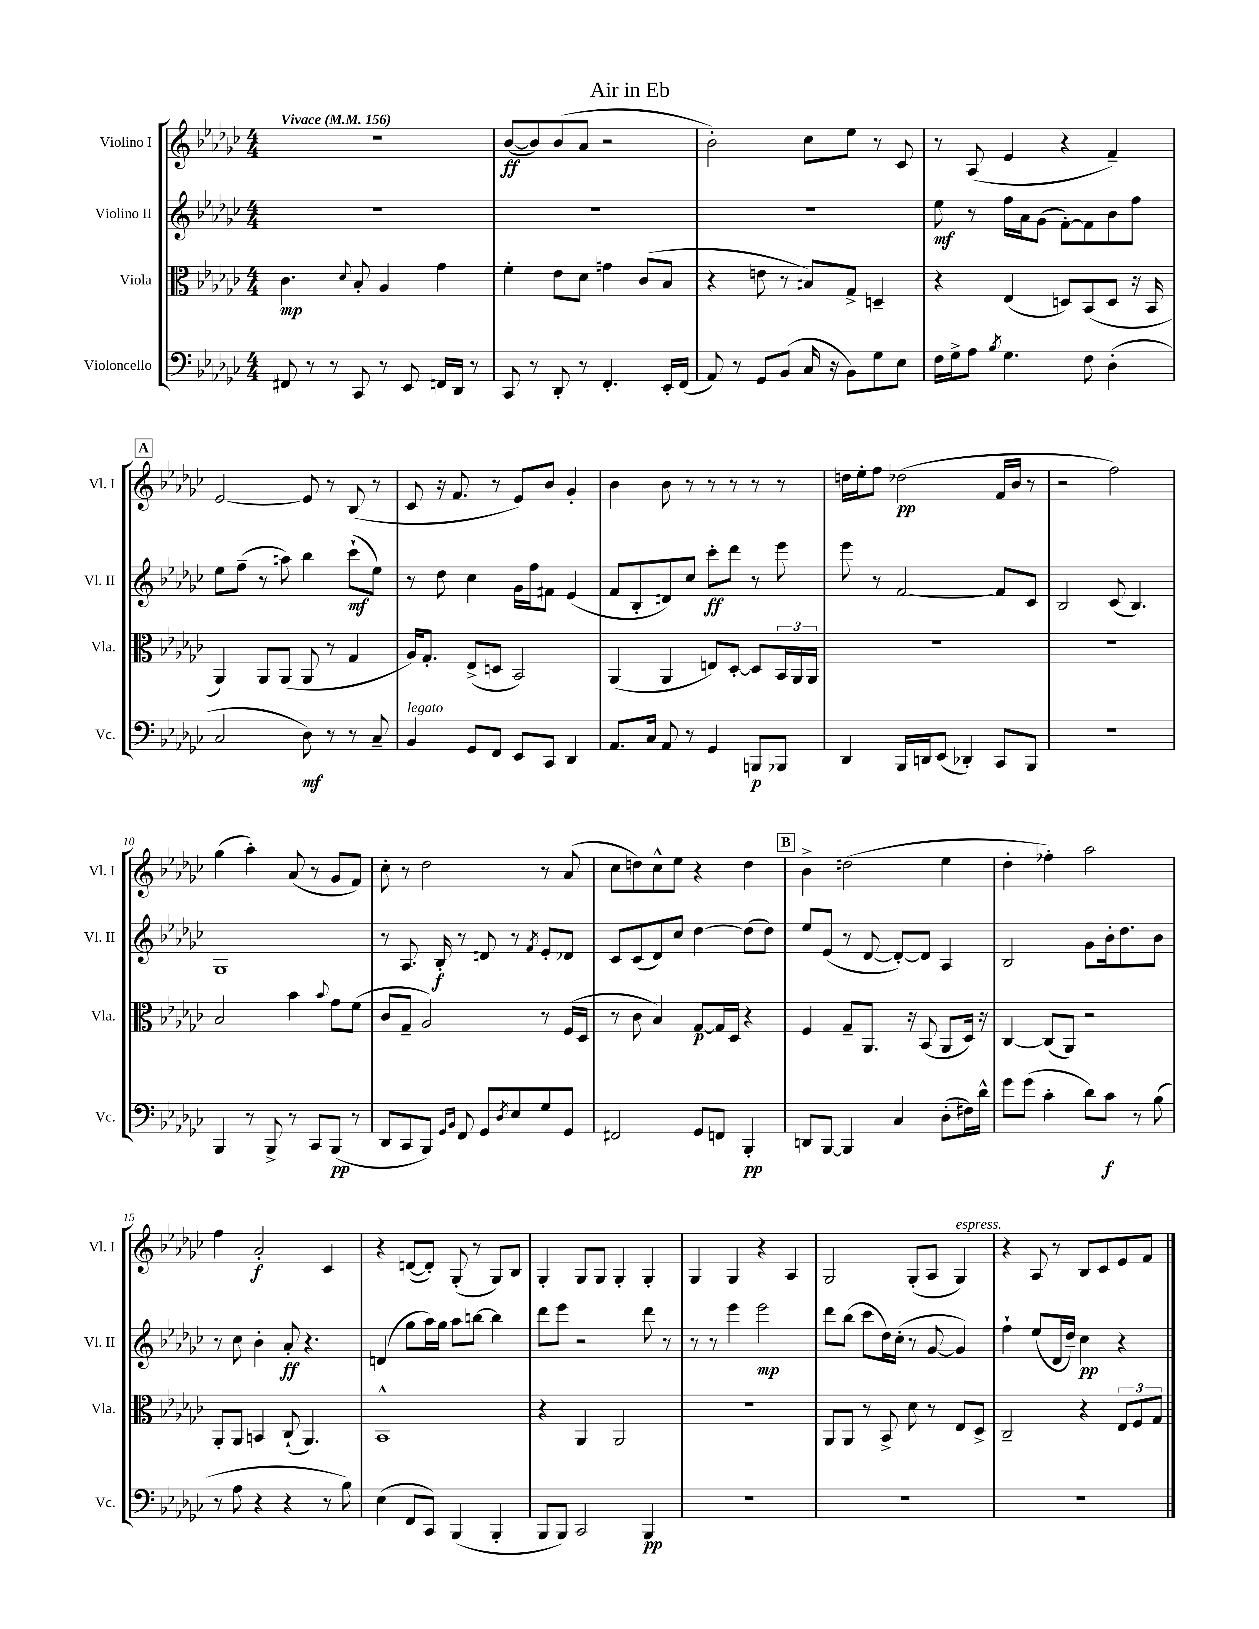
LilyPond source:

\header { title = "Air in Eb" }
<<
\new StaffGroup <<
\new Staff = "s0" \with { instrumentName = "Violino I" shortInstrumentName = "Vl. I" } {
    \clef treble \key ges \major \numericTimeSignature \time 4/4 \tempo "Vivace" 4 = 156
    r1 |
    bes'8~\ff( bes'8) bes'8( aes'8 r2 |
    bes'2-.) ces''8 ees''8 r8 ces'8 |
    r8 aes8( ees'4 r4 f'4--) |
    \mark \markup { \box "A" } ees'2~ ees'8 r8 bes8( r8 |
    ces'8 r16 f'8. r8 ees'8) bes'8 ges'4-. |
    bes'4 bes'8 r8 r8 r8 r8 r8 |
    d''16 ees''16-. f''8 des''2\pp( f'16 bes'16 r8 |
    r2 f''2) |
    ges''4( aes''4-.) aes'8( r8 ges'8 f'8) |
    ces''8-. r8 des''2 r8 aes'8( |
    ces''8 d''8) ces''8-^ ees''8 r4 d''4 |
    \mark \markup { \box "B" } bes'4-> d''2( ees''4 |
    des''4-. fes''4-.) aes''2 |
    f''4 aes'2-.\f ces'4 |
    r4 d'8~( d'8-.) ges8-.( r8 ges8) bes8 |
    ges4-. ges8 ges8 ges4-. ges4-. |
    ges4 ges4 r4 aes4 |
    ges2 ges8-.( aes8 ges4^\markup { \italic "espress." }) |
    r4 aes8 r8 bes8 ces'8 ees'8 f'8 \bar "|." |
}
\new Staff = "s1" \with { instrumentName = "Violino II" shortInstrumentName = "Vl. II" } {
    \clef treble \key ges \major \numericTimeSignature \time 4/4
    R1 |
    R1 |
    R1 |
    ees''8\mf r8 f''16 aes'16 ges'8( f'8~-.) f'8 bes'8 f''8 |
    \mark \markup { \box "A" } ees''8 f''8--( r8 a''8) bes''4 ces'''8-!\mf( ees''8) |
    r8 des''8 ces''4 ges'16 f''16 fis'8 ees'4( |
    f'8 bes8-. d'8) ces''8 ces'''8-.\ff des'''8 r8 ees'''8 |
    ees'''8 r8 f'2~ f'8 ces'8 |
    bes2 ces'8( bes4.) |
    ges1 |
    r8 aes8. bes16-.\f r8 d'8 r8 \acciaccatura { f'8 } ees'8-. des'8 |
    ces'8 ces'8( des'8) ces''8 des''4~ des''8( des''8) |
    \mark \markup { \box "B" } ees''8 ees'8( r8 des'8~ des'8~-.) des'8 aes4 |
    bes2 ges'8 bes'16-. des''8. bes'8 |
    r8 ces''8 bes'4-. aes'8-.\ff r4. |
    d'4( ges''8 aes''16) ges''16 aes''8 b''8~ b''4 |
    des'''8 ees'''8 r2 des'''8 r8 |
    r8 r8 ees'''4 ees'''2\mp |
    des'''8 bes''8( ces'''8 des''16) ces''16-.( r8 ges'8~ ges'4) |
    f''4-! ees''8( des'16 des''16--) ces''4\pp r4 \bar "|." |
}
\new Staff = "s2" \with { instrumentName = "Viola" shortInstrumentName = "Vla." } {
    \clef alto \key ges \major \numericTimeSignature \time 4/4
    ces'4.\mp \appoggiatura { des'8 } bes8-. aes4 ges'4 |
    f'4-. ees'8 des'8 g'4 ces'8( bes8 |
    r4 e'8 r8 b8) ges8-> d4-- |
    r4 ees4( d8) bes,8( d8 r16 bes,16 |
    \mark \markup { \box "A" } aes,4) aes,8 aes,8( aes,8 r8 ges4 |
    aes16) ges8.-. ees8->( d8 bes,2) |
    aes,4( aes,4 e8) des8~-. des8 \tuplet 3/2 { bes,16 aes,16 aes,16 } |
    R1 |
    R1 |
    bes2 bes'4 \appoggiatura { bes'8 } ges'8 f'8( |
    ces'8 ges8-- aes2) r8 f16( des16 |
    r8 ces'8 bes4) ges8~\p ges16 des16 r4 |
    \mark \markup { \box "B" } f4 ges8-- aes,8. r16 bes,8( aes,8 des16) r16 |
    ces4~ ces8( aes,8) r2 |
    aes,8-. aes,8 b,4 ces8-!( aes,4.) |
    bes,1-^ |
    r4 aes,4 aes,2 |
    R1 |
    aes,8 aes,8 r8 bes,8-> des'8 r8 ees8 des8-> |
    ces2-- r4 \tuplet 3/2 { ees8 f8 ges8 } \bar "|." |
}
\new Staff = "s3" \with { instrumentName = "Violoncello" shortInstrumentName = "Vc." } {
    \clef bass \key ges \major \numericTimeSignature \time 4/4
    fis,8 r8 r8 ces,8 r8 ees,8 f,16 des,16 r8 |
    ces,8 r8 des,8-. r8 f,4.-. ees,16-. f,16( |
    aes,8) r8 ges,8 bes,8( ces16 r16 bes,8) ges8 ees8 |
    f16 ges16-> aes8 \acciaccatura { bes8 } ges4. f8 des4-.( |
    \mark \markup { \box "A" } ces2 des8\mf) r8 r8 ces8-- |
    bes,4^\markup { \italic "legato" } ges,8 f,8 ees,8 ces,8 des,4 |
    aes,8. ces16 aes,8 r8 ges,4 b,,8\p bes,,8 |
    des,4 bes,,16 d,16 ees,8( des,4-.) ces,8 bes,,8 |
    R1 |
    bes,,4 r8 bes,,8-> r8 ces,8 bes,,8\pp( r8 |
    des,8 ces,8 bes,,8) \grace { ges,16 bes,16 } f,8 ges,8 \acciaccatura { des8 } ees8 ges8 ges,8 |
    fis,2 ges,8 f,8 bes,,4-.\pp |
    \mark \markup { \box "B" } d,8 bes,,8~ bes,,4 ces4 des8-.( fis16) des'16-^ |
    ges'8 ges'8( ces'4-. des'8) ces'8\f r8 bes8( |
    r8 aes8 r4 r4 r8 bes8) |
    ees4( f,8 ces,8) bes,,4( bes,,4-. |
    bes,,8 bes,,8) ces,2 bes,,4\pp |
    R1 |
    R1 |
    R1 \bar "|." |
}
>>
>>
